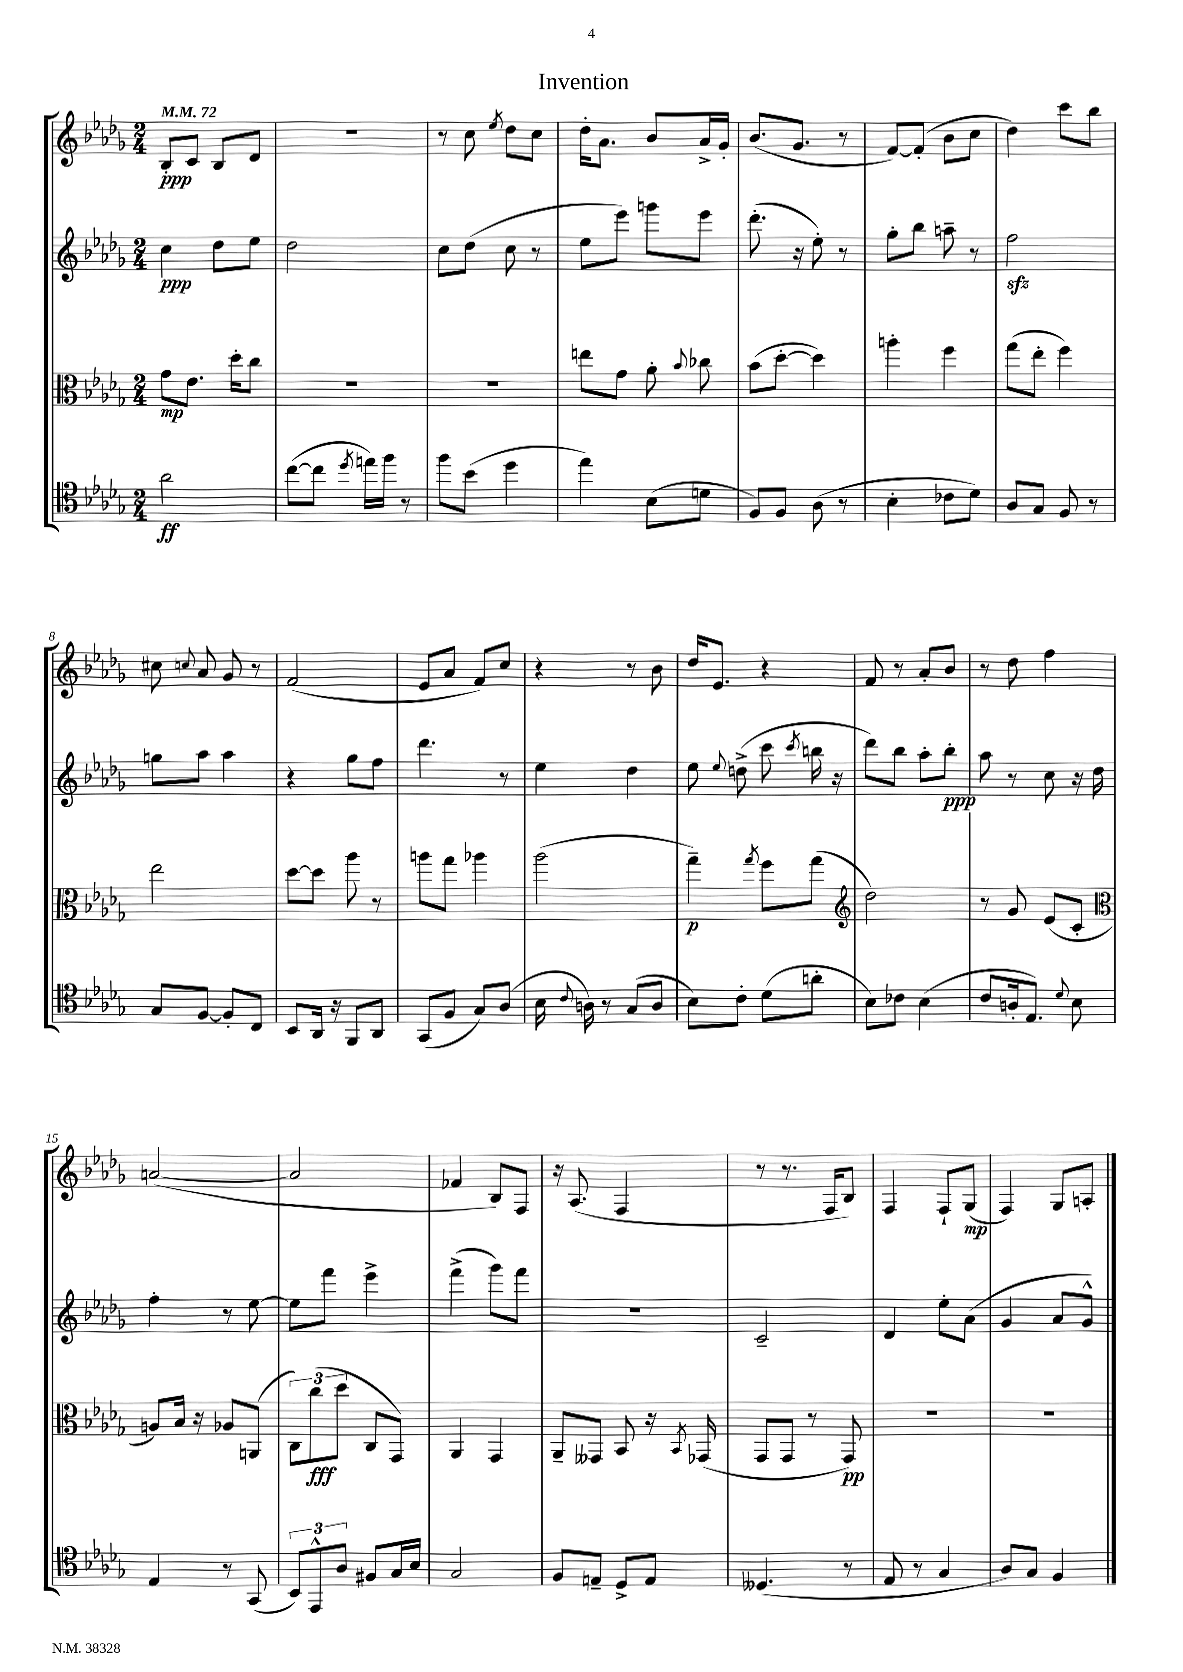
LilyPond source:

\header { title = "Invention" }
<<
\new StaffGroup <<
\new Staff = "s0" {
    \clef treble \key des \major \numericTimeSignature \time 2/4 \tempo 4 = 72
    \autoBeamOff bes8[-.\ppp c'8] bes8[ des'8] |
    r2 |
    r8 c''8 \acciaccatura { ees''8 } des''8[ c''8] |
    des''16[-. aes'8.] bes'8[ aes'16-> ges'16]-. |
    bes'8.[( ges'8.] r8 |
    f'8[~) f'8]-.( bes'8[ c''8] |
    des''4) c'''8[ bes''8] |
    cis''8 \appoggiatura { c''8 } aes'8 ges'8 r8 |
    f'2( |
    ees'8[ aes'8] f'8[) c''8] |
    r4 r8 bes'8 |
    des''16[ ees'8.] r4 |
    f'8 r8 aes'8[-. bes'8] |
    r8 des''8 f''4 |
    a'2~( |
    a'2 |
    fes'4 bes8[) f8] |
    r16 aes8.( f4 |
    r8 r8. f16[ bes8]) |
    f4 f8[-! ges8]\mp( |
    f4) ges8[ a8]-. \bar "|." |
}
\new Staff = "s1" {
    \clef treble \key des \major \numericTimeSignature \time 2/4
    \autoBeamOff c''4\ppp des''8[ ees''8] |
    des''2 |
    c''8[ des''8]( c''8 r8 |
    ees''8[ ees'''8]) g'''8[ ees'''8] |
    des'''8.-.( r16 ees''8-.) r8 |
    ges''8[-. bes''8] a''8-- r8 |
    f''2\sfz |
    g''8[ aes''8] aes''4 |
    r4 ges''8[ f''8] |
    des'''4. r8 |
    ees''4 des''4 |
    ees''8 \appoggiatura { ees''8 } d''8->( c'''8 \acciaccatura { c'''8 } b''16 r16 |
    des'''8[) bes''8] aes''8[-. bes''8]-.\ppp |
    aes''8 r8 c''8 r16 des''16 |
    f''4-. r8 ees''8~ |
    ees''8[ f'''8] ees'''4-> |
    f'''4->( ges'''8[) f'''8] |
    r2 |
    c'2-- |
    des'4 ees''8[-. aes'8]( |
    ges'4 aes'8[ ges'8]-^) \bar "|." |
}
\new Staff = "s2" {
    \clef alto \key des \major \numericTimeSignature \time 2/4
    \autoBeamOff ges'8[\mp ees'8.] des''16[-. c''8] |
    R2 |
    r2 |
    e''8[ ges'8] aes'8-. \appoggiatura { bes'8 } ces''8 |
    bes'8[( des''8]~-. des''4) |
    a''4-. f''4 |
    ges''8[( ees''8]-. f''4) |
    ees''2 |
    des''8[~ des''8] aes''8 r8 |
    a''8[ ges''8] aes''4 |
    aes''2( |
    ges''4--\p) \acciaccatura { ges''8 } f''8[ ges''8]( |
    \clef treble des''2) |
    r8 ges'8 ees'8[( c'8]-. |
    \clef alto a8[) bes16] r16 aes8[ a,8]( |
    \tuplet 3/2 { c8[) c''8\fff( des''8] } c8[ ges,8]) |
    aes,4 ges,4 |
    aes,8[-- geses,8] bes,8 r16 \acciaccatura { bes,8 } ges,16( |
    ges,8[ ges,8] r8 ges,8\pp) |
    r2 |
    R2 \bar "|." |
}
\new Staff = "s3" {
    \clef tenor \key des \major \numericTimeSignature \time 2/4
    \autoBeamOff aes'2\ff |
    c''8[~( c''8] \acciaccatura { des''8 } e''16[) f''16] r8 |
    f''8[ bes'8]( des''4 |
    ees''4) bes8[( d'8] |
    f8[) f8] aes8( r8 |
    bes4-. ces'8[ des'8]) |
    aes8[ ges8] f8 r8 |
    ges8[ f8]~ f8[-. c8] |
    bes,8[ aes,16] r16 f,8[ aes,8] |
    ges,8[( f8] ges8[) aes8]( |
    bes16 \appoggiatura { c'8 } a16) r8 ges8[( a8] |
    bes8[) c'8]-. des'8[( a'8]-. |
    bes8[) ces'8] bes4( |
    c'8[ a16-. ees8.]) \appoggiatura { des'8 } bes8 |
    ees4 r8 ges,8( |
    \tuplet 3/2 { bes,8[) ees,8-^ aes8] } fis8[ ges16 bes16] |
    ges2 |
    f8[ e8]-- des8[-> e8] |
    deses4.( r8 |
    ees8 r8 ges4 |
    aes8[) ges8] f4 \bar "|." |
}
>>
>>
